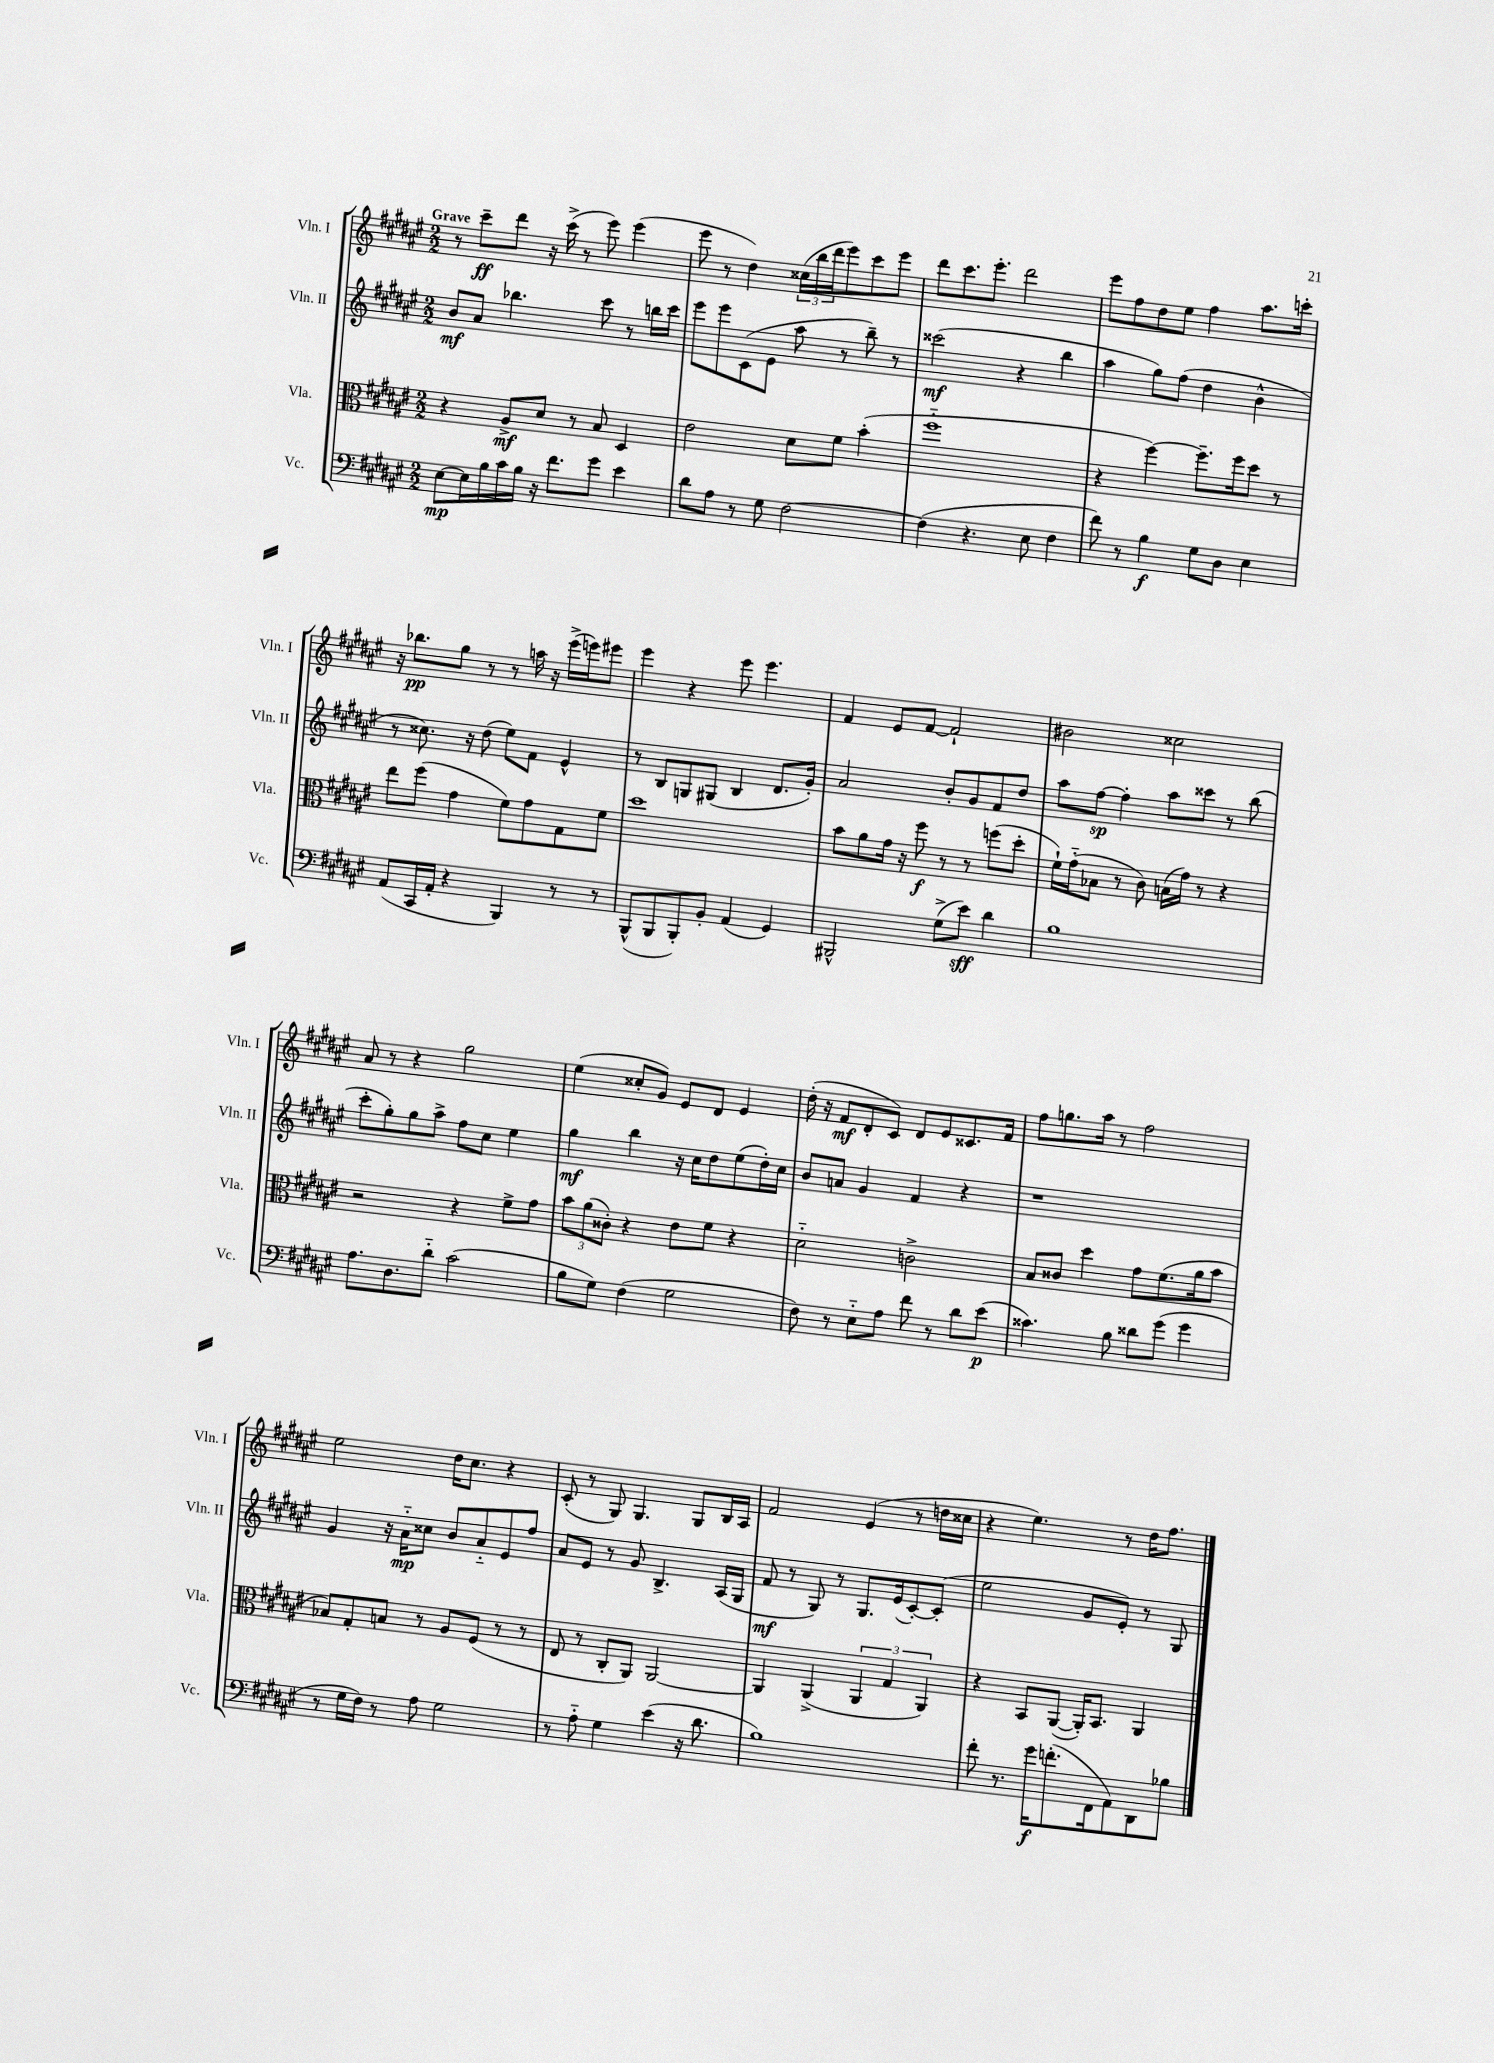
<<
\new StaffGroup <<
\new Staff = "s0" \with { instrumentName = "Vln. I" shortInstrumentName = "Vln. I" } {
    \clef treble \key fis \major \numericTimeSignature \time 2/2 \tempo "Grave"
    r8 cis'''8--\ff dis'''8 r16 cis'''16->( r8 eis'''8) eis'''4( |
    eis'''8 r8 dis''4) \tuplet 3/2 { cisis''16( b''16 dis'''16 } eis'''8) cis'''8 eis'''8 |
    dis'''8 cis'''8. eis'''8.-. dis'''2 |
    eis'''8 fis''8 dis''8 eis''8 fis''4 ais''8. c'''16-. |
    r16 bes''8.\pp gis''8 r8 r8 a''16 r16 eis'''16->( e'''16) eis'''8 |
    eis'''4 r4 eis'''8 eis'''4. |
    fis'4 eis'8 fis'8~ fis'2-! |
    bis'2 cisis''2 |
    ais'8 r8 r4 gis''2 |
    eis''4( cisis''8-. gis'8) eis'8 dis'8 eis'4 |
    dis''16-.( r16 fis'8\mf dis'8-. cis'8) dis'8 eis'8 cisis'8. fis'16 |
    fis''8 g''8. ais''16 r8 fis''2 |
    eis''2 dis''16 cis''8. r4 |
    cis'8-.( r8 gis8) gis4. gis8 b16 ais16 |
    fis'2 eis'4( r8 d''16 cisis''16 |
    r4 eis''4.) r8 dis''16 fis''8. \bar "|." |
}
\new Staff = "s1" \with { instrumentName = "Vln. II" shortInstrumentName = "Vln. II" } {
    \clef treble \key fis \major \numericTimeSignature \time 2/2
    b'8\mf ais'8 bes''4. cis'''8 r8 b''16 cis'''16 |
    eis'''8 eis'''8 cis'8( eis'8 ais''8 r8 b''8--) r8 |
    cisis'''2\mf( r4 b''4 |
    ais''4 gis''8) fis''8( dis''4 b'4-^ |
    r8 cisis''8.) r16 dis''8( eis''8) fis'8 eis'4-^ |
    r8 b8 g8 gis8( b4 dis'8. gis'16-.) |
    ais'2 b'8-. gis'8 fis'8 dis''8 |
    ais''8 fis''8~\sp fis''4-. ais''8 cisis'''8 r8 b''8( |
    cis'''8-. gis''8-.) gis''8 ais''8-> fis''8 cis''8 eis''4 |
    gis''4\mf b''4 r16 cis''16 dis''8 eis''8( dis''16-.) cis''16 |
    b'8 a'8 gis'4 fis'4 r4 |
    r1 |
    gis'4 r16 ais'16-_\mp cisis''8 b'8 ais'8-_ eis'8 fis''8 |
    ais'8 eis'8 r8 gis'8 b4.-> ais16( gis16 |
    fis'8\mf r8 gis8) r8 gis8. eis'16( cis'8~-.) cis'8-.( |
    eis''2 gis'8 eis'8-.) r8 gis8 \bar "|." |
}
\new Staff = "s2" \with { instrumentName = "Vla." shortInstrumentName = "Vla." } {
    \clef alto \key fis \major \numericTimeSignature \time 2/2
    r4 ais8->\mf dis'8 r8 b8 dis4 |
    eis'2 dis'8 fis'8 b'4-.( |
    fis''1-_ |
    r4 fis''4~) fis''8.-- fis''16 dis''8 r8 |
    eis''8 fis''8( gis'4 fis'8) gis'8 gis8 fis'8 |
    dis''1 |
    b'8 ais'8 gis'16 r16 fis''8\f r8 r8 f''8( dis''8-. |
    fis'16-!) gis'16-_( bes8 r8 cis'8) b16( gis'16) r8 r4 |
    r2 r4 fis'8-> gis'8 |
    \tuplet 3/2 { b'8 ais'8( cisis'8-.) } r4 eis'8 fis'8 r4 |
    dis'2-_ c'2-> |
    b8 cisis'8 dis''4 gis'8 fis'8.( ais'16 b'8 |
    bes8) gis8-. b8 r8 ais8 fis8( r8 r8 |
    eis8 r8 cis8-. ais,8) ais,2~ |
    ais,4 ais,4->( \tuplet 3/2 { ais,4 gis4 ais,4) } |
    r4 b,8 ais,8~( ais,16-.) b,8. ais,4 \bar "|." |
}
\new Staff = "s3" \with { instrumentName = "Vc." shortInstrumentName = "Vc." } {
    \clef bass \key fis \major \numericTimeSignature \time 2/2
    eis8~\mp eis16 b16 cis'16 b16 r16 fis'8. gis'8 eis'4 |
    dis'8 ais8 r8 gis8 fis2~ |
    fis4( r4. eis8 fis4 |
    fis'8) r8 b4\f gis8 dis8 eis4 |
    ais,8( cis,16 ais,16-. r4 b,,4) r8 r8 |
    b,,8-^( b,,8 b,,8-.) b,8-. ais,4( gis,4) |
    bis,,2-^ gis8->( eis'8\sff) dis'4 |
    b1 |
    ais8. dis8. dis'8-_ cis'2( |
    b8 gis8) fis4( gis2 |
    fis8) r8 eis8-_ ais8 fis'8 r8 dis'8 eis'8\p( |
    cisis'4.) b8 disis'8 gis'8( gis'4 |
    r8 gis16 fis16) r8 ais8 gis2 |
    r8 ais8-_ gis4 eis'4( r16 dis'8. |
    b1) |
    fis'8-. r8. gis'16\f f'8.-.( fis,16 ais,8) dis,8 bes8 \bar "|." |
}
>>
>>
\layout { \context { \Score \remove "Bar_number_engraver" } }
